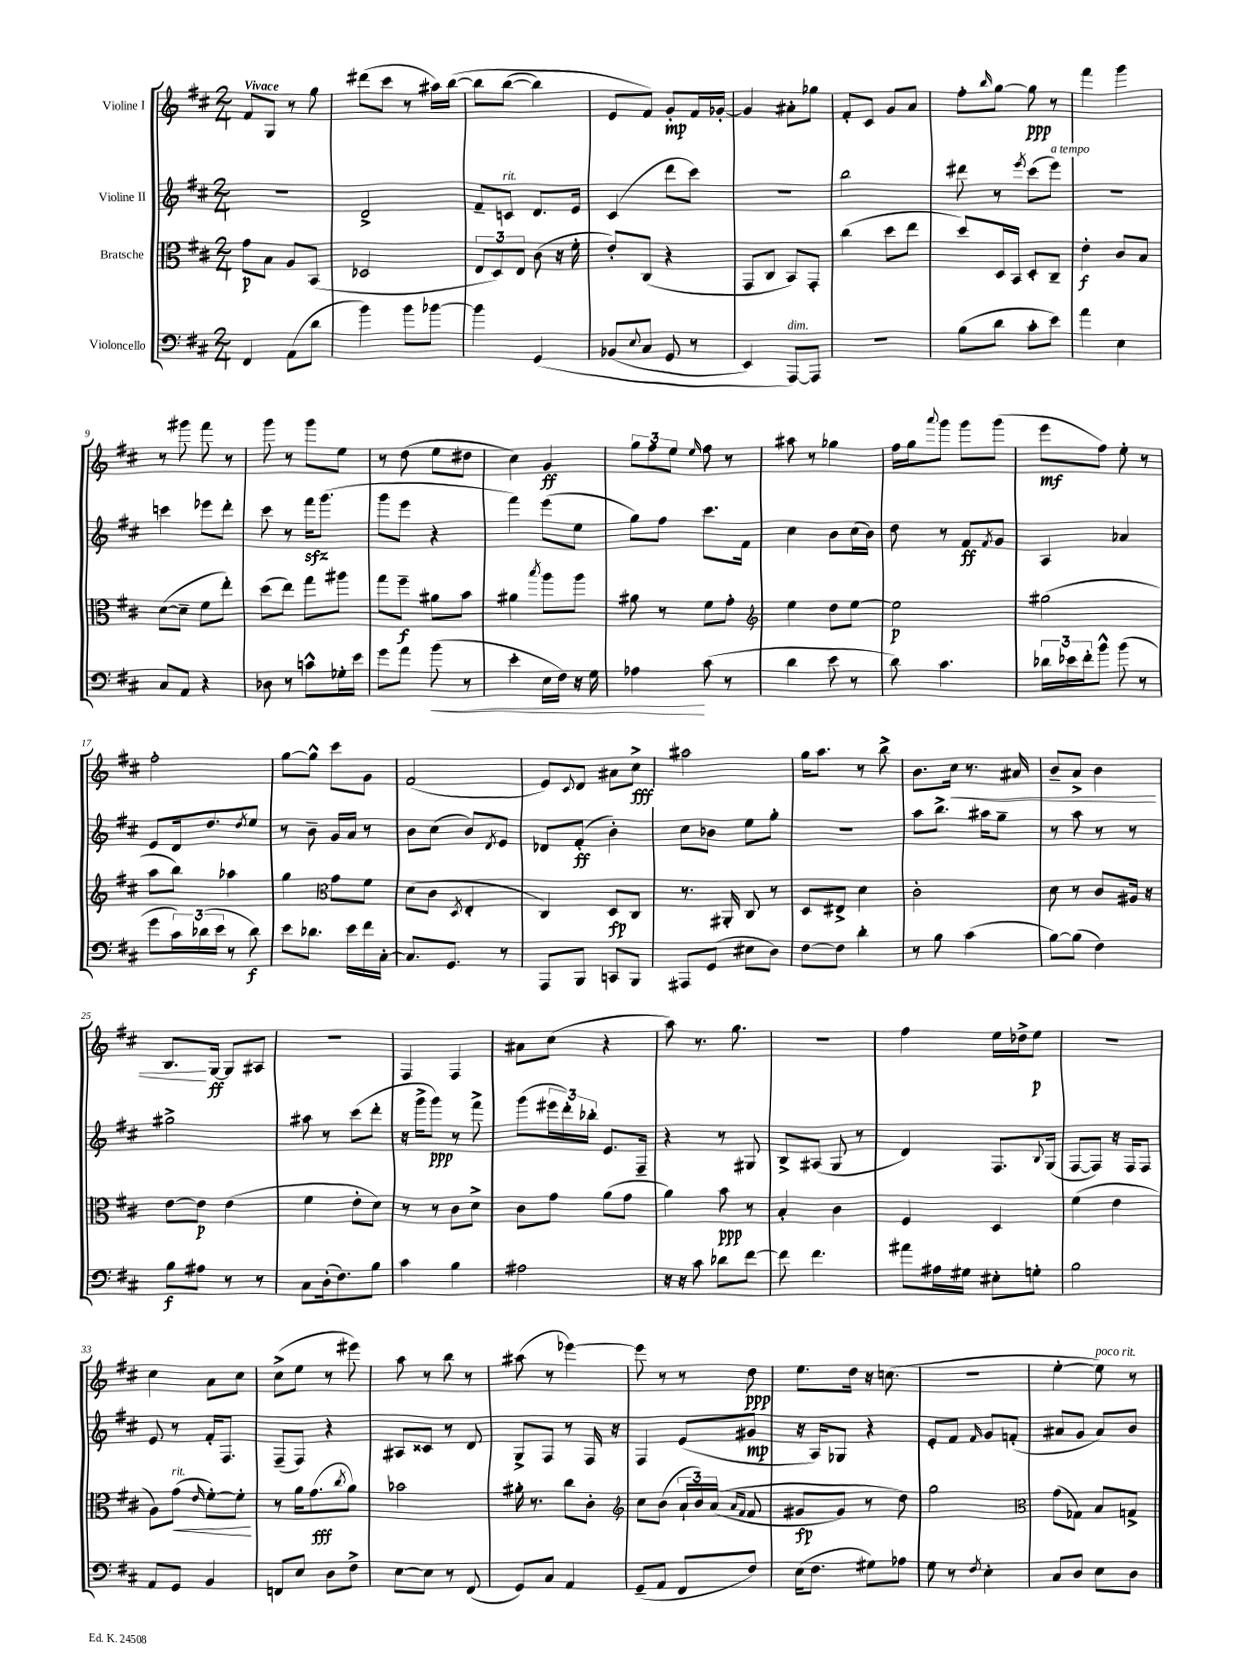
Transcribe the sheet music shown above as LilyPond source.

<<
\new StaffGroup <<
\new Staff = "s0" \with { instrumentName = "Violine I" } {
    \clef treble \key d \major \numericTimeSignature \time 2/4 \tempo "Vivace"
    fis'8 g8 r8 g''8 |
    dis'''8( cis'''8 r8 ais''16) b''16~\( |
    b''8 b''8~( b''4) |
    e'8 fis'8\) g'8-.\mp fis'16 ges'16~-. |
    ges'4 ais'8-. ges''8 |
    fis'8-. cis'8 g'8 a'8 |
    fis''8-. \grace { b''16 } g''8~ g''8\ppp r8 |
    fis'''4 g'''4 |
    r8 gis'''8 fis'''8 r8 |
    g'''8 r8 g'''8 e''8 |
    r8 d''8( e''8 dis''8 |
    cis''4) g'4\ff |
    \tuplet 3/2 { g''8 fis''8 e''8 } \grace { e''16 } fis''8 r8 |
    ais''8 r8 ges''4 |
    fis''16 g''16 \appoggiatura { a'''8 } g'''8 g'''8 g'''8( |
    e'''8\mf fis''8) e''8-. r8 |
    fis''2-. |
    g''8~ g''8-^ cis'''8 g'8 |
    fis'2( |
    e'8) \appoggiatura { cis'8 } d'8 ais'8 cis''8->\fff |
    ais''2 |
    g''16 a''8. r8 b''8-> |
    b'8. cis''16\< r8. ais'16 |
    b'8-- a'8-> b'4 |
    b8.\! g16~\ff g8 ais8 |
    R2 |
    fis4 fis4 |
    ais'8 cis''8( r4 |
    a''8) r8. g''8. |
    R2 |
    fis''4 e''16 des''16-> e''8\p |
    r2 |
    cis''4 a'8 cis''8 |
    cis''8->( e''8 r8 eis'''8) |
    a''8 r8 b''8 r8 |
    ais''8( r8 ees'''4~) |
    ees'''8 r8 r8 d''8\ppp |
    e''8. d''16 r16 c''8.( |
    r2 |
    e''4~-. e''8^\markup { \italic "poco rit." }) r8 \bar "|." |
}
\new Staff = "s1" \with { instrumentName = "Violine II" } {
    \clef treble \key d \major \numericTimeSignature \time 2/4
    R2 |
    d'2-> |
    fis'8-- c'8^\markup { \italic "rit." } d'8. e'16 |
    cis'4( d'''8 cis'''8) |
    R2 |
    b''2 |
    dis'''8 r8 \acciaccatura { e'''8 } cis'''8( e'''8^\markup { \italic "a tempo" }) |
    r2 |
    c'''4 ees'''8 d'''8-. |
    cis'''8 r8 fis'''16\sfz g'''8.( |
    g'''8 e'''8 r4 |
    fis'''4) e'''8( e''8 |
    g''8) fis''8 cis'''8. fis'16 |
    cis''4 b'8 cis''16( b'16) |
    d''8 r8 fis'8\ff \acciaccatura { fis'8 } g'8 |
    a4 aes'4 |
    e'8 d'16 d''8. \acciaccatura { d''8 } e''8 |
    r8 b'8-- g'16 a'16 r8 |
    b'8 cis''8( b'8) \acciaccatura { d'8 } e'8 |
    des'8 fis'8-.\ff( b'4-.) |
    cis''8 bes'8 e''8 g''8-. |
    r2 |
    a''8 b''8.-> ais''16 g''8-- |
    r8 a''8 r8 r8 |
    gis''2-> |
    ais''8 r8 cis'''8( d'''8-. |
    r16 g'''16-> g'''8\ppp) r8 fis'''8-> |
    g'''8( \tuplet 3/2 { eis'''16 d'''16-.) bes''16-. } e'8. fis16-- |
    r4 r8 gis8 |
    b8-> ais8( g8 r8 |
    d'4) fis8. \appoggiatura { b8 } g16( |
    fis8~ fis8) r16 fis16 fis8 |
    e'8 r8 fis'16-. fis8. |
    fis8--( fis8) r4 |
    ais8 cisis'8 r8 d'8 |
    g8-> fis8 r8 fis16 r16 |
    fis4 e'8( gis'8\mp |
    r16 a16) ges8 r4 |
    e'8-. fis'8 \grace { fis'16 } g'8 f'8-.( |
    ais'8 g'8 ais'8) b'8 \bar "|." |
}
\new Staff = "s2" \with { instrumentName = "Bratsche" } {
    \clef alto \key d \major \numericTimeSignature \time 2/4
    g'8\p b8 a8 b,8( |
    des2 |
    \tuplet 3/2 { e8 d8) e8 } cis'8( r16 fis'16-. |
    e'8-.) cis8( r4 |
    g,8 cis8 b,8) g,8-. |
    cis''4( d''8 e''8 |
    d''8) d16 b,16 d8-. cis8-- |
    e'4-.\f cis'8 b8 |
    d'8~( d'8-- fis'8 e''8-.) |
    d''8( e''8) g''8 ais''8 |
    g''8 fis''8--\f ais'8 b'8 |
    ais'4 \acciaccatura { b''8 } a''8 a''8 |
    ais'8 r8 fis'8 g'8-. |
    \clef treble e''4 d''8 e''8~ |
    e''2\p |
    gis''2( |
    a''8 b''8) aes''4 |
    g''4 \clef alto g'8 fis'8 |
    d'8( cis'8 \acciaccatura { d8 } e4-. |
    cis4) d8\fp cis8 |
    r8. ais,16-. cis8 r8 |
    d8 eis8-> d'4 |
    cis'2-. |
    d'8 r8 cis'8 ais16 r16 |
    e'8~ e'8\p e'4( |
    fis'4 e'8-. d'8) |
    r8 r8 cis'8 d'8-> |
    cis'8 g'8 a'8( g'8 |
    a'4) b'8\ppp r8 |
    b4-. cis'4 |
    fis4 d4 |
    fis'4( e'4 |
    a8) g'8\<^\markup { \italic "rit." }( \grace { e'16 } fis'8~-.) fis'8-.\! |
    r8 a'16 g'8.\fff( \acciaccatura { cis''8 } a'8) |
    bes'2 |
    ais'16-. r8. cis''8 cis'8-. |
    \clef treble cis''8 b'8( \tuplet 3/2 { a'16-! b'16) a'16(\( } \grace { a'16 fis'16 } fis'8 |
    gis'8\fp gis'8) r8 d''8\) |
    g''2 |
    \clef alto g'8( ges8) b8 g8-> \bar "|." |
}
\new Staff = "s3" \with { instrumentName = "Violoncello" } {
    \clef bass \key d \major \numericTimeSignature \time 2/4
    fis,4 a,8( d'8 |
    b'4) b'8 bes'8~ |
    bes'4 g,4\( |
    bes,8( \appoggiatura { e8 } cis8 g,8 r8 |
    e,4) a,,8~^\markup { \italic "dim." }\) a,,8 |
    R2 |
    b8( d'8 cis'8-. e'8) |
    a'4 e4 |
    cis8 a,8 r4 |
    des8 r8 c'8-^ ges16-. e'16 |
    g'8 a'8 b'8\<( r8 |
    e'4-. e16 fis16) r16 g16 |
    aes4\! cis'8( r8 |
    d'4 e'8 r8 |
    d'8) cis'4. |
    \tuplet 3/2 { des'16 ees'16 fis'16-. } b'8-^ b'8( r8 |
    g'8 \tuplet 3/2 { cis'16) des'16( e'16 } r8 des'8\f) |
    e'8 des'8. e'16 fis'16 cis16~-. |
    cis8. g,8. r8 |
    a,,8 b,,8 c,8 b,,8 |
    ais,,8 g,8( eis8 d8) |
    fis8~ fis8 d'4-. |
    r8 b8 cis'4( |
    b8~) b8( fis4) |
    b8\f ais8 r8 r8 |
    cis8 d16-.( fis8.) b8 |
    cis'4 b4 |
    ais2 |
    r16 r16 cis'8 des'8 fis'8~ |
    fis'8 fis'4. |
    ais'8 ais16 gis16 eis8-. g8-. |
    b2 |
    a,8 g,8 b,4 |
    f,8 e8 d8 fis8-> |
    e8~ e8 r8 fis,8( |
    g,8) cis8 a,4 |
    g,8--( a,8 fis,8 fis8) |
    e16( fis8. gis8) aes8 |
    g8 r8 \acciaccatura { fis8 } e4-. |
    cis8 d8 e8 d8 \bar "|." |
}
>>
>>
